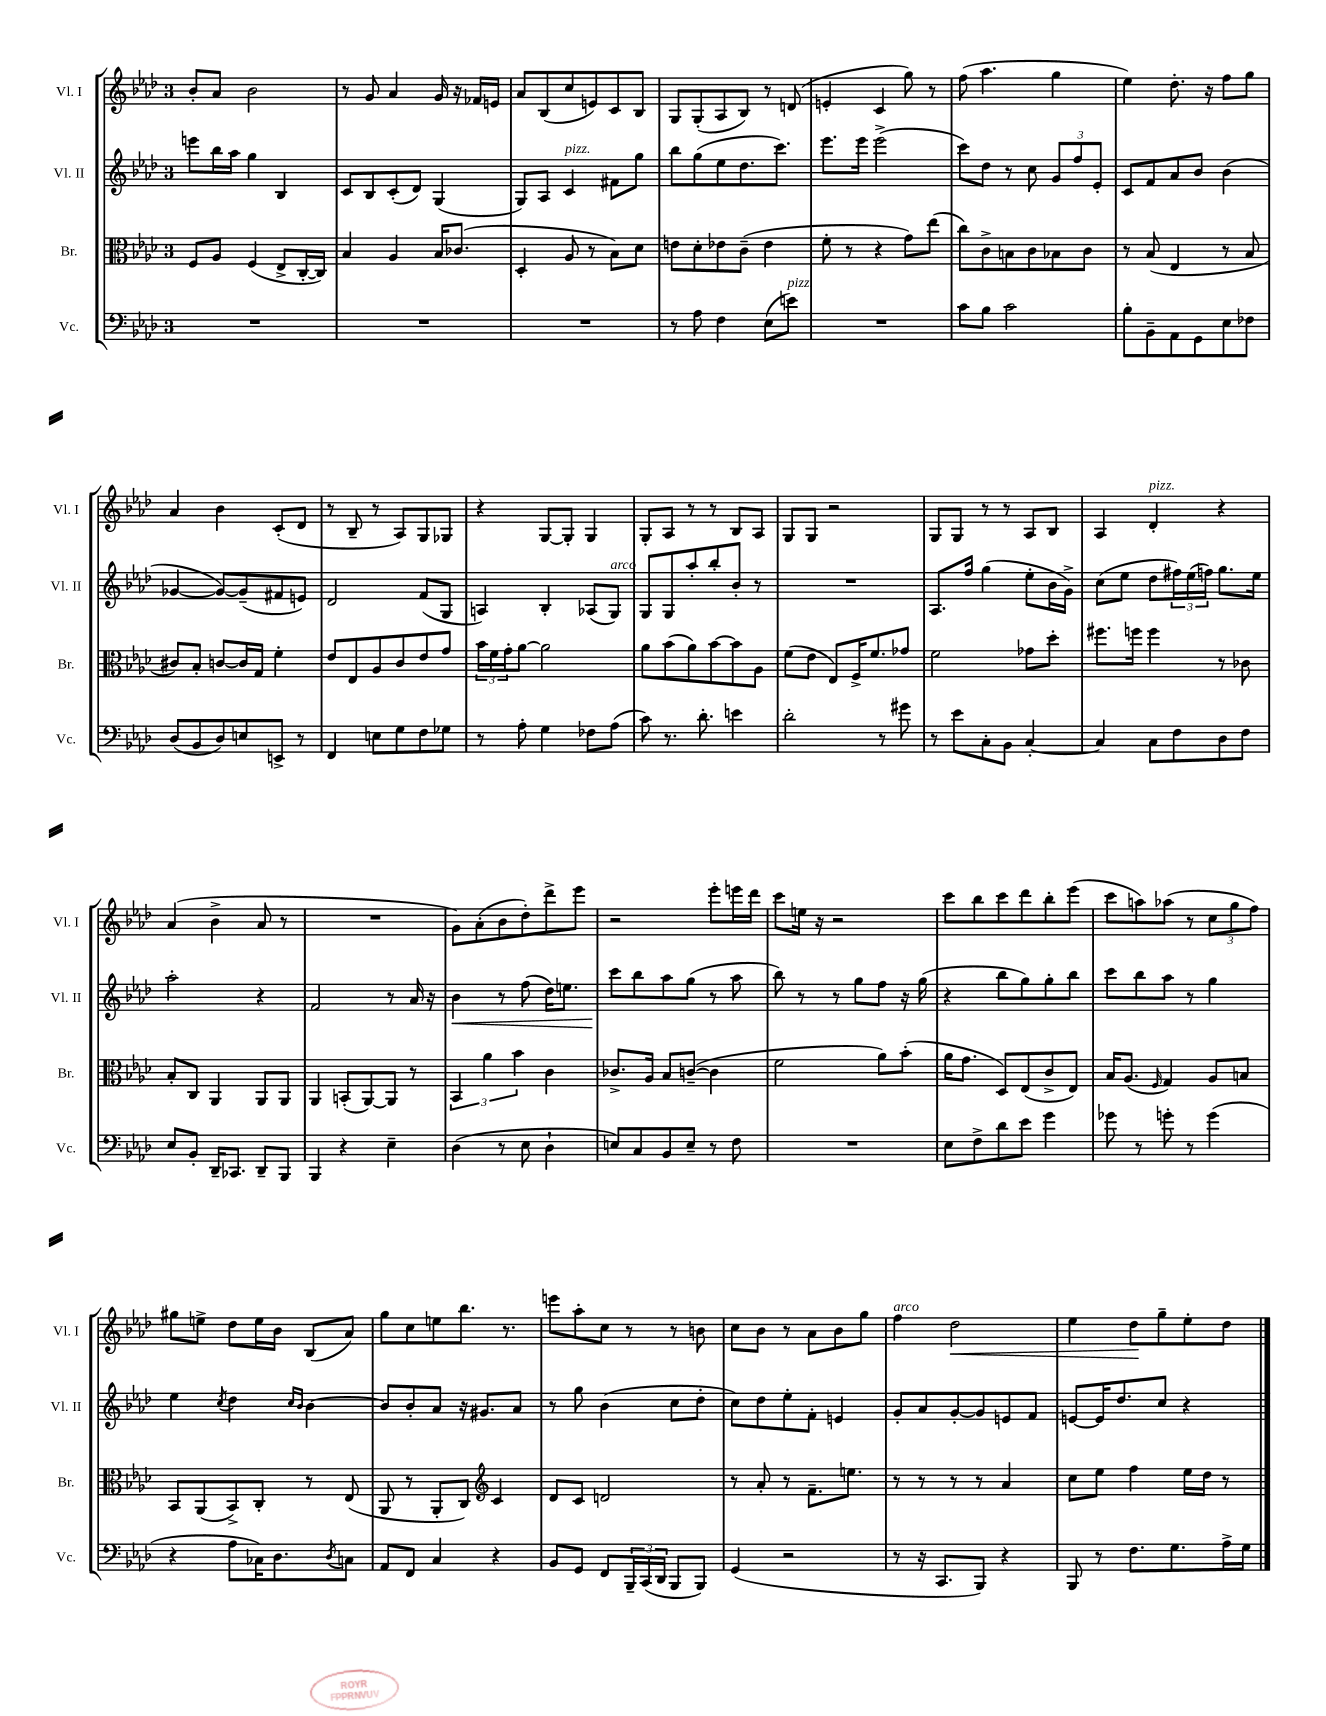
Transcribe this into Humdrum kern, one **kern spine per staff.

**kern	**kern	**kern	**dynam	**kern	**dynam
*part4	*part3	*part2	*part2	*part1	*part1
*staff4	*staff3	*staff2	*staff2	*staff1	*staff1
*I"Vc.	*I"Br.	*I"Vl. II	*	*I"Vl. I	*
*I'Vc.	*I'Br.	*I'Vl. II	*	*I'Vl. I	*
*clefF4	*clefC3	*clefG2	*	*clefG2	*
*k[b-e-a-d-]	*k[b-e-a-d-]	*k[b-e-a-d-]	*	*k[b-e-a-d-]	*
*M3/4	*M3/4	*M3/4	*	*M3/4	*
=35	=35	=35	=35	=35	=35
2.r	8F/L	8eeen\L	.	8b-'/L	.
.	8A-/J	16bb-\L	.	8a-/J	.
.	.	16aa-\JJ	.	.	.
.	(4F/	4gg\	.	2b-\	.
.	8E-^/L	4B-/	.	.	.
.	[16C'/L	.	.	.	.
.	16C/JJ])	.	.	.	.
=36	=36	=36	=36	=36	=36
2.r	4B-/	8c/L	.	8r	.
.	.	8B-/	.	8g/	.
.	4A-/	(8c'/	.	4a-/	.
.	.	8d-/J)	.	.	.
.	16B-/KL	(4G/	.	16g/	.
.	(8.c-X/J	.	.	16r	.
.	.	.	.	16f-X/LL	.
.	.	.	.	16en/JJ	.
=37	=37	=37	=37	=37	=37
2.r	4D-'/	8G/L)	.	8a-/L	.
.	.	8A-/J	.	(8B-/	.
!	!	!LO:TX:a:i:t=pizz.	!	!	!
.	8A-/	4c/	.	8cc/	.
.	8r	.	.	8en/)	.
.	8B-\L)	8f#X\L	.	8c/	.
.	8d-\J	8gg\J	.	8B-/J	.
=38	=38	=38	=38	=38	=38
8r	8en\L	8bb-\L	.	8G/L	.
8A-\	8d-'\	(8gg\	.	(8G'/	.
4F\	8e-X\	8ee-\	.	8A-/	.
.	(8c~\J	8.dd-\	.	8B-/J)	.
(8E-\L	4e-\	.	.	8r	.
.	.	8.ccc\J)	.	.	.
!LO:TX:a:i:t=pizz.	!	!	!	!	!
8en\J)	.	.	.	(8dn/	.
=39	=39	=39	=39	=39	=39
2.r	8f'\	8.eee-\L	.	4en'/	.
.	8r	.	.	.	.
.	.	16eee-\Jk	.	.	.
.	4r	(2eee-^\	.	4c/	.
.	8g\L)	.	.	8gg\)	.
.	(8ee-\J	.	.	8r	.
=40	=40	=40	=40	=40	=40
8c\L	8cc\L)	8ccc\L)	.	(8ff\	.
8B-\J	8c^\	8dd-\J	.	4.aa-\	.
2c\	8Bn\	8r	.	.	.
.	8c\	8cc\	.	.	.
.	8B-X\	12g/L	.	4gg\	.
.	.	12ff/	.	.	.
.	8c\J	.	.	.	.
.	.	12e-'/J	.	.	.
=41	=41	=41	=41	=41	=41
8B-'\L	8r	8c/L	.	4ee-\)	.
8BB-~\	(8B-/	8f/	.	.	.
8AA-\	4E-/	8a-/	.	8.dd-'\	.
8GG\	.	8b-/J	.	.	.
.	.	.	.	16r	.
8E-\	8r	(4b-\	.	8ff\L	.
8F-X\J	8B-/	.	.	8gg\J	.
!!LO:LB:g=z
=42	=42	=42	=42	=42	=42
(8D-/L	8c#X/L)	[4g-X/	.	4a-/	.
8BB-/	8B-'/J	.	.	.	.
8D-/)	[8cn/L	8g-/L_)	.	4b-\	.
8En/	16c/L]	(8g-~/]	.	.	.
.	16G/JJ	.	.	.	.
8EEn^/J	4f'\	8f#X/	.	(8c'/L	.
8r	.	8en/J)	.	8d-/J	.
=43	=43	=43	=43	=43	=43
4FF/	8e-/L	2d-/	.	8r	.
.	8E-/	.	.	8B-~/	.
8En\L	8A-/	.	.	8r	.
8G\	8c/	.	.	8A-/L)	.
8F\	8e-/	(8f/L	.	8G/	.
8G-X\J	8g/J	8G/J	.	8G-X/J	.
=44	=44	=44	=44	=44	=44
8r	24b-\LL	4An/)	.	4r	.
.	24f\	.	.	.	.
.	24g'\J	.	.	.	.
8A-'\	[8a-\J	.	.	.	.
4G\	2a-\]	4B-'/	.	[8G/L	.
.	.	.	.	8G'/J]	.
8F-X\L	.	(8A-X/L	.	4G/	.
!	!	!LO:TX:a:i:t=arco	!	!	!
(8A-\J	.	8G/J)	.	.	.
=45	=45	=45	=45	=45	=45
8c\)	8a-\L	8G/L	.	8G'/L	.
8.r	(8b-\	8G/	.	8A-/J	.
.	8a-\)	8aa-'/	.	8r	.
8.d-'\	.	.	.	.	.
.	[8b-\	8bb-'/	.	8r	.
4en\	8b-\]	8b-'/J	.	8B-/L	.
.	8A-\J	8r	.	8A-/J	.
=46	=46	=46	=46	=46	=46
2d-'\	(8f\L	2.r	.	8G/L	.
.	8e-\J	.	.	8G/J	.
.	8E-/L)	.	.	2r	.
.	16F^/K	.	.	.	.
.	8.f/	.	.	.	.
8r	.	.	.	.	.
8g#X\	8g-X/J	.	.	.	.
=47	=47	=47	=47	=47	=47
8r	2f\	8.A-/L	.	8G/L	.
8e-\L	.	.	.	8G/J	.
.	.	16ff/Jk	.	.	.
8C'\	.	(4gg\	.	8r	.
8BB-\J	.	.	.	8r	.
[4C'/	8g-X\L	8ee-'\L	.	8A-/L	.
.	8dd-'\J	16b-\L	.	8B-/J	.
.	.	16g^\JJ)	.	.	.
=48	=48	=48	=48	=48	=48
4C/]	8.ff#X\L	(8cc\L	.	4A-/	.
.	.	8ee-\J	.	.	.
.	16ffn\Jk	.	.	.	.
!	!	!	!	!LO:TX:a:i:t=pizz.	!
8C\L	4ff\	8dd-\L	.	4d-'/	.
8F\	.	24ff#X\L)	.	.	.
.	.	(24ee-\	.	.	.
.	.	24ffn\JJ)	.	.	.
8D-\	8r	8.gg\L	.	4r	.
8F\J	8c-X\	.	.	.	.
.	.	16ee-\Jk	.	.	.
!!LO:LB:g=z
=49	=49	=49	=49	=49	=49
8E-/L	8B-'/L	2aa-'\	.	(4a-/	.
8BB-'/J	8C/J	.	.	.	.
16DD-~/KL	4AA-/	.	.	4b-^\	.
8.CC-X/J	.	.	.	.	.
8DD-~/L	8AA-/L	4r	.	8a-/	.
8BBB-/J	8AA-/J	.	.	8r	.
=50	=50	=50	=50	=50	=50
4BBB-/	4AA-/	2f/	.	2.r	.
4r	(8BBn'/L	.	.	.	.
.	[8AA-/)	.	.	.	.
4E-~\	8AA-/J]	8r	.	.	.
.	8r	16a-/	.	.	.
.	.	16r	.	.	.
=51	=51	=51	=51	=51	=51
!	!	!	!LO:HP:b	!	!
(4D-\	6BB-/	4b-\	<	8g\L)	.
.	.	.	.	(8a-'\	.
.	6a-\	.	.	.	.
8r	.	8r	.	8b-\	.
.	6b-\	.	.	.	.
8E-\	.	(8ff\	.	8dd-'\)	.
4D-`\	4c\	16dd-\KL)	.	8ddd-^\	.
.	.	8.een\J	.	.	.
.	.	.	.	8eee-\J	.
=52	=52	=52	=52	=52	=52
8En/L)	8.c-X^/L	8ccc\L	.	2r	.
8C/	.	8bb-\	[	.	.
.	16A-/Jk	.	.	.	.
8BB-/	8B-/L	8aa-\	.	.	.
8E~/J	([8cn~/J	(8gg\J	.	.	.
8r	4c\]	8r	.	8eee-'\L	.
8F\	.	8aa-\	.	16eeen\L	.
.	.	.	.	16ddd-\JJ	.
=53	=53	=53	=53	=53	=53
2.r	2f\	8bb-\)	.	8ccc\L	.
.	.	8r	.	16een\Jk	.
.	.	.	.	16r	.
.	.	8r	.	2r	.
.	.	8gg\L	.	.	.
.	8a-\L)	8ff\J	.	.	.
.	(8b-'\J	16r	.	.	.
.	.	(16gg\	.	.	.
=54	=54	=54	=54	=54	=54
8E-\L	16a-\KL	4r	.	8ccc\L	.
.	8.g\J	.	.	.	.
8F^\	.	.	.	8bb-\	.
8d-\	8D-/L)	8bb-\L	.	8ccc\	.
8e-\J	(8E-/	8gg\)	.	8ddd-\	.
4g\	8c^/	8gg'\	.	8bb-'\	.
.	8E-/J)	8bb-\J	.	(8eee-\J	.
=55	=55	=55	=55	=55	=55
8g-X\	16B-/KL	8ccc\L	.	8ccc\L	.
.	(8.A-/J	.	.	.	.
8r	.	8bb-\	.	8aan\)	.
.	16qqF/	.	.	.	.
8gn'\	4G/)	8aa-\J	.	(8aa-X\J	.
8r	.	8r	.	8r	.
(4g\	8A-/L	4gg\	.	12cc\L	.
.	.	.	.	12gg\	.
.	8Bn/J	.	.	.	.
.	.	.	.	12ff\J)	.
!!LO:LB:g=z
=56	=56	=56	=56	=56	=56
4r	8BB-/L	4ee-\	.	8gg#X\L	.
.	(8AA-/	.	.	8een^\J	.
.	.	8qcc/	.	.	.
8A-\L	8BB-^/)	4dd-\	.	8dd-\L	.
16C-X\K)	8C'/J	.	.	16ee\L	.
8.D-\	.	.	.	16b-\JJ	.
.	.	16qqcc/LL	.	.	.
.	.	16qqb-/JJ	.	.	.
.	8r	[4b-\	.	(8B-/L	.
8qD-/	.	.	.	.	.
8Cn\J	(8E-/	.	.	8a-/J)	.
=57	=57	=57	=57	=57	=57
8AA-/L	8AA-/	8b-/L]	.	8gg\L	.
8FF/J	8r	8b-'/	.	8cc\	.
4C/	8AA-'/L	8a-/J	.	8een\	.
.	8C/J)	16r	.	8.bb-\J	.
.	.	8.g#X/L	.	.	.
*	*clefG2	*	*	*	*
4r	4c/	.	.	.	.
.	.	.	.	8.r	.
.	.	8a-/J	.	.	.
=58	=58	=58	=58	=58	=58
8BB-/L	8d-/L	8r	.	8eeen\L	.
8GG/J	8c/J	8gg\	.	8aa-'\	.
8FF/L	2dn/	(4b-\	.	8cc\J	.
24BBB-~/L	.	.	.	8r	.
(24CC/	.	.	.	.	.
24DD-/JJ	.	.	.	.	.
8BBB-/L	.	8cc\L	.	8r	.
8BBB-/J)	.	8dd-'\J	.	8bn\	.
=59	=59	=59	=59	=59	=59
(4GG/	8r	8cc\L)	.	8cc\L	.
.	8a-'/	8dd-\	.	8b-\J	.
2r	8r	8ee-'\	.	8r	.
.	8.f~\L	8f'\J	.	8a-\L	.
.	.	4en/	.	8b-\	.
.	8.een\J	.	.	.	.
.	.	.	.	8gg\J	.
=60	=60	=60	=60	=60	=60
!	!	!	!	!LO:TX:a:i:t=arco	!
8r	8r	8g'/L	.	4ff\	.
16r	8r	8a-/	.	.	.
8.CC/L	.	.	.	.	.
!	!	!	!	!	!LO:HP:b
.	8r	[8g'/	.	2dd-\	<
8BBB-/J)	8r	8g/]	.	.	.
4r	4a-/	8en/	.	.	.
.	.	8f/J	.	.	.
=61	=61	=61	=61	=61	=61
8BBB-/	8cc\L	[8en/L	.	4ee-\	.
8r	8ee-\J	16e/K]	.	.	.
.	.	8.dd-/	.	.	.
8.F\L	4ff\	.	.	8dd-\L	.
.	.	8cc/J	.	8gg~\	[
8.G\	.	.	.	.	.
.	16ee-\LL	4r	.	8ee-'\	.
.	16dd-\JJ	.	.	.	.
16A-^\L	8r	.	.	8dd-\J	.
16G\JJ	.	.	.	.	.
==	==	==	==	==	==
*-	*-	*-	*-	*-	*-
